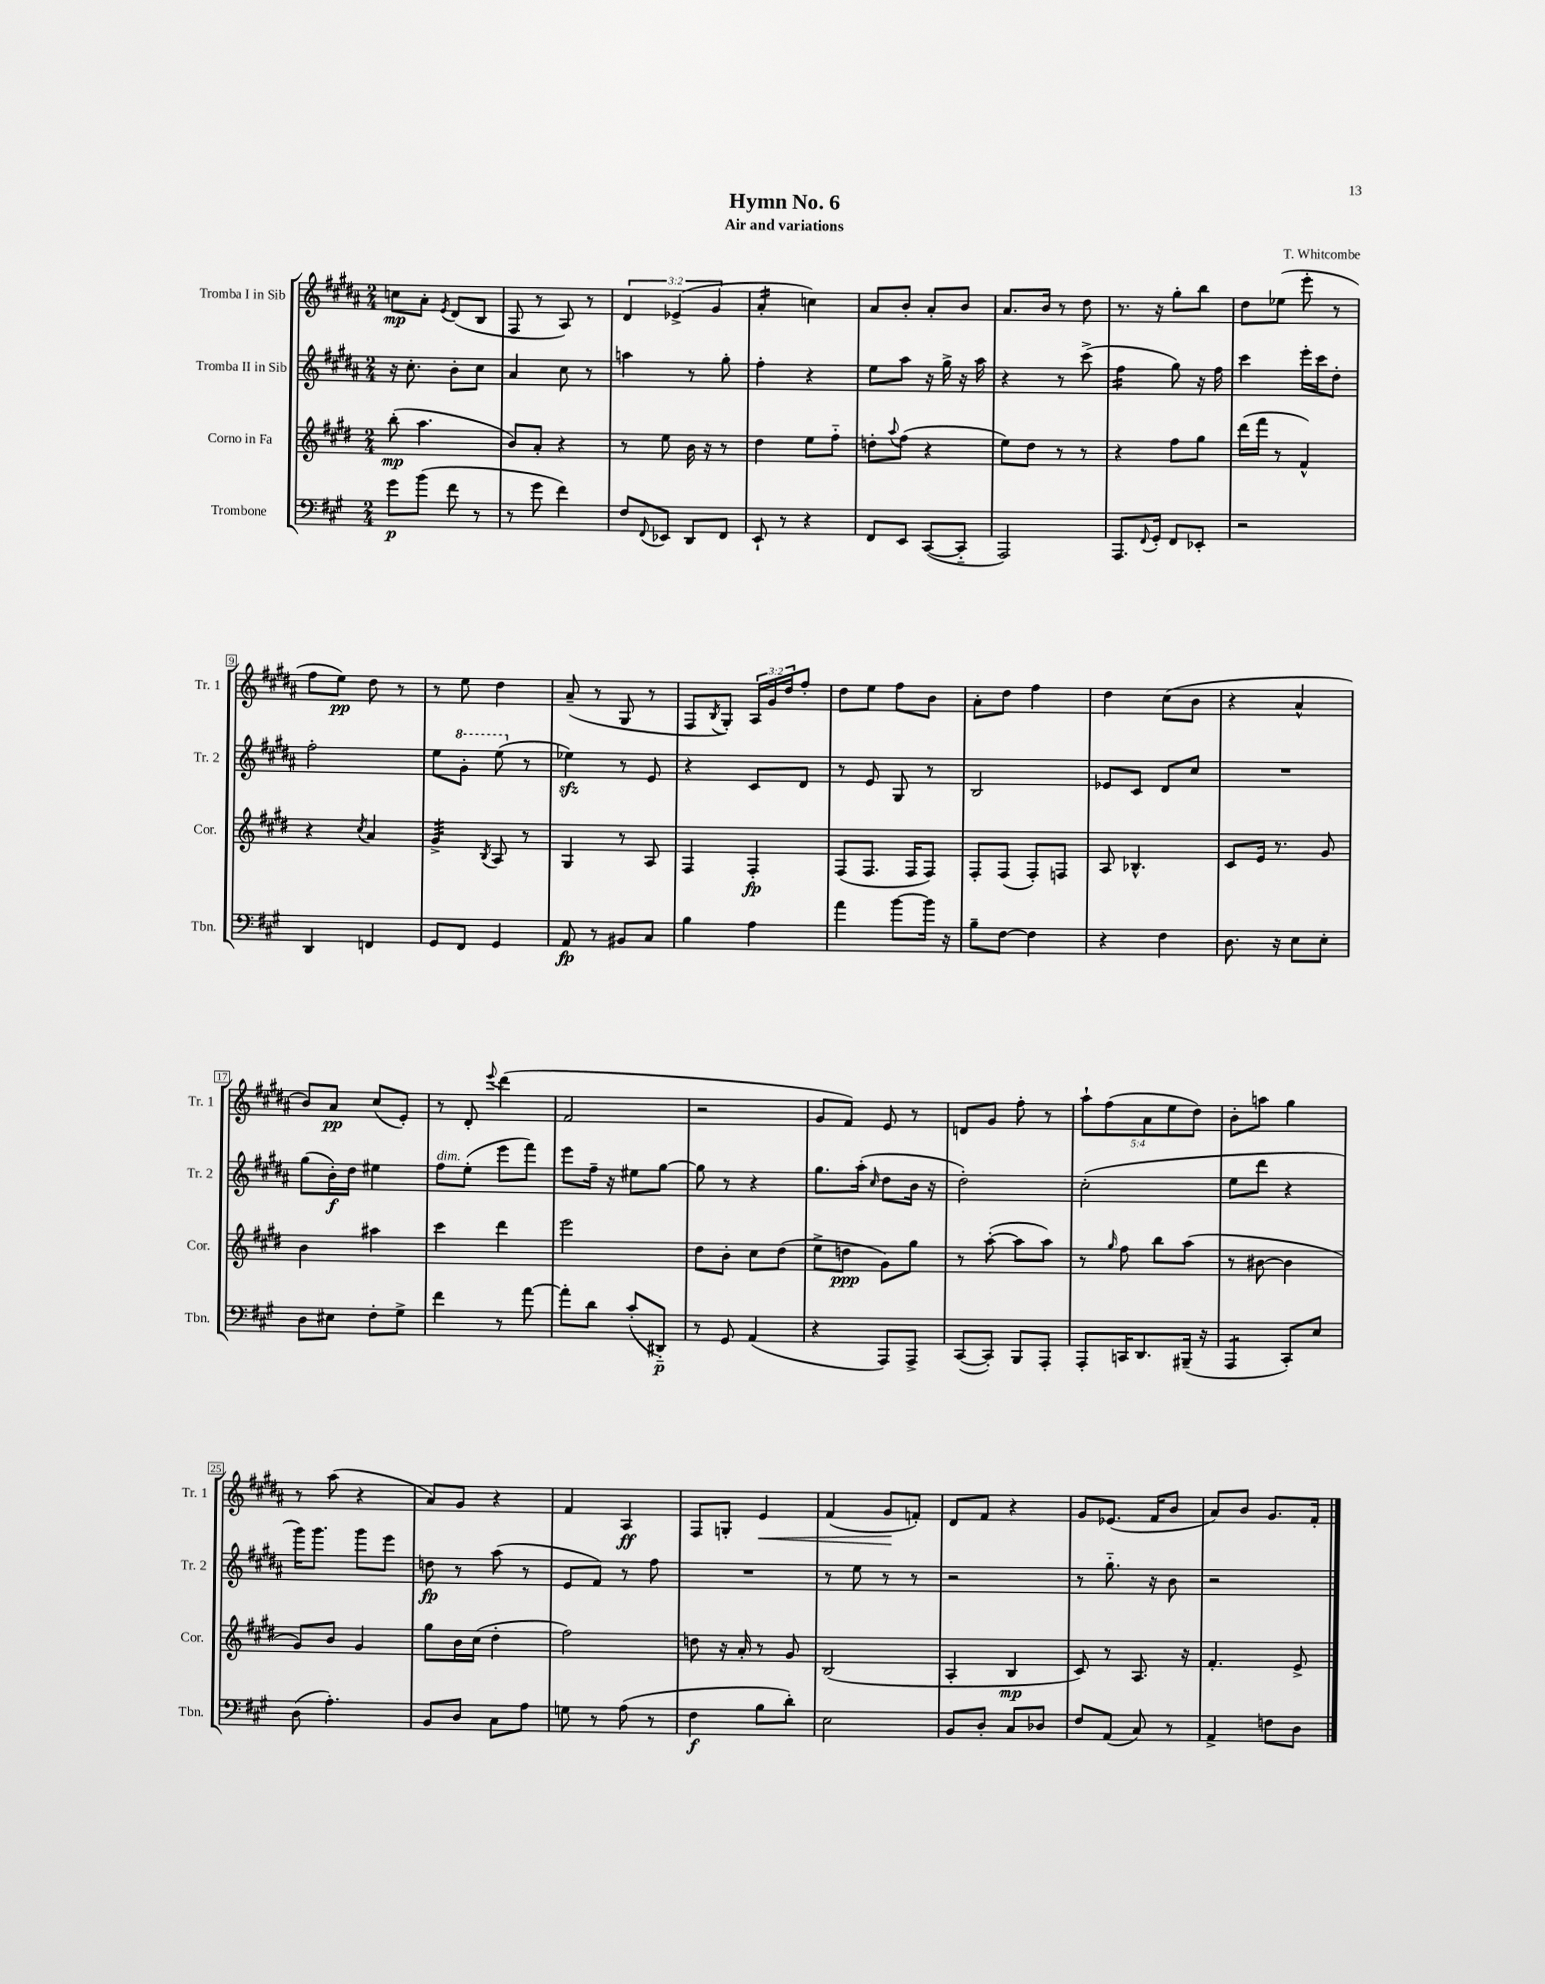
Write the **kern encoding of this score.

**kern	**kern	**kern	**kern
*staff4	*staff3	*staff2	*staff1
*clefF4	*clefG2	*clefG2	*clefG2
*k[f#c#g#]	*k[f#c#g#d#]	*k[f#c#g#d#a#]	*k[f#c#g#d#a#]
*M2/4	*M2/4	*M2/4	*M2/4
8g#\L	(8bb'\	16r	8cc\L
.	.	8.cc#'\	.
(8b\J	4.aa\	.	8a#'\J
.	.	.	8qe/
8f#\	.	8b'\L	(8d#/L
8r	.	8cc#\J	8B/J
=	=	=	=
8r	8b/L)	4a#/	8F#/
8g#\	8a'/J	.	8r
4f#\)	4r	8cc#\	8A#/)
.	.	8r	8r
=	=	=	=
8F#/L	8r	4aa\	6d#/
8qqFF#/	.	.	.
8EE-/J	8ee\	.	.
.	.	.	(6e-^/
8DD/L	16b\	8r	.
.	16r	.	.
.	.	.	6g#/
8FF#/J	8r	8gg#'\	.
=	=	=	=
8EE`/	4dd#\	4ff#'\	4a#'/
8r	.	.	.
4r	8ee\L	4r	4cc\)
.	8ff#'~\J	.	.
=	=	=	=
8FF#/L	8dd'\L	8ee\L	8a#/L
.	8qqaa/	.	.
8EE/J	(8ff#\J	8aa#\J	8b'/J
([8CC#/L	4r	16r	8a#'/L
.	.	16gg#^\	.
8CC#'~/]J	.	16r	8b/J
.	.	16aa#\	.
=	=	=	=
2AAA/)	8ee\L)	4r	8.a#/L
.	8dd#\J	.	.
.	.	.	16b/Jk
.	8r	8r	8r
.	8r	(8ccc#^\	8dd#\
=	=	=	=
8.AAA/L	4r	4ff#\	8.r
8qqFF#/	.	.	.
16GG#'/Jk	.	.	16r
8FF#/L	8ff#\L	8gg#\)	8gg#'\L
8EE-'/J	8gg#\J	16r	8bb\J
.	.	16ff#\	.
=	=	=	=
2r	(16ddd#\LL	4ccc#\	8dd#\L
.	16fff#\JJ	.	.
.	8r	.	(8ee-\J
.	4f#^^/)	16eee'\LL	8eee'\
.	.	16ccc#\J	.
.	.	8dd#'\J	8r
=	=	=	=
4DD/	4r	2ff#'\	8ff#\L
.	.	.	8ee\J)
.	8qcc#/	.	.
4FF/	4a/	.	8dd#\
.	.	.	8r
=	=	=	=
8GG#/L	4g#^/	8ee\L	8r
8FF#/J	.	8gg#'\J	8ee\
.	8qB/	.	.
4GG#/	8A/	(8eee\	4dd#\
.	8r	8r	.
=	=	=	=
8AA/	4G#/	4ee-\)	(8a#~/
8r	.	.	8r
8BB#/L	8r	8r	8G#/
8C#/J	8A/	8e/	8r
=	=	=	=
4B\	4F#/	4r	8F#/L
.	.	.	8qB/
.	.	.	8G#'/J)
4A\	4F#'/	8c#/L	24A#/LL
.	.	.	24g#/
.	.	.	24dd#/J
.	.	8d#/J	8ff#'/J
=	=	=	=
4a\	(8F#/L	8r	8dd#\L
.	8.F#/J	8e/	8ee\J
[8b\L	.	8G#/	8ff#\L
.	16F#/LK	.	.
16b\]Jk	8F#/J)	8r	8b\J
16r	.	.	.
=	=	=	=
8B~\L	8F#'/L	2B/	8a#'\L
[8F#\J	(8F#/J	.	8dd#\J
4F#\]	8F#'/L)	.	4ff#\
.	8F/J	.	.
=	=	=	=
4r	8A/	8e-/L	4dd#\
.	4.B-^^/	8c#/J	.
4F#\	.	8d#/L	(8cc#\L
.	.	8cc#/J	8b\J
=	=	=	=
8.D\	8c#/L	2r	4r
.	16e/Jk	.	.
16r	8.r	.	.
8E\L	.	.	4a#^^/
8E'\J	8g#/	.	.
=	=	=	=
8D\L	4b\	(8gg#\L	8b/L)
8E#\J	.	16b'\L)	8a#/J
.	.	16dd#\JJ	.
8F#'\L	4aa#\	4ee#\	(8cc#/L
8G#^\J	.	.	8e'/J)
=	=	=	=
4f#\	4ccc#\	8ff#\L	8r
.	.	(8ee'\J	8d#'/
.	.	.	8qqeee/
8r	4ddd#\	8eee\L	(4ddd#\
[8a\	.	8fff#\J)	.
=	=	=	=
8a'\]L	2eee\	8eee\L	2f#/
8d\J	.	16ff#~\Jk	.
.	.	16r	.
(8c#'/L	.	8ee#\L	.
8DD#'~/J)	.	[8gg#\J	.
=	=	=	=
8r	8dd#\L	8gg#\]	2r
8GG#/	8b'\J	8r	.
(4AA/	8cc#\L	4r	.
.	(8dd#\J	.	.
=	=	=	=
4r	8ee^\L	8.gg#\L	8g#/L
.	8dd\J	.	8f#/J)
.	.	(16aa#'\Jk	.
.	.	16qqcc#/	.
8AAA/L)	8g#\L)	8dd#\L	8e/
8AAA^/J	8gg#\J	16b\Jk	8r
.	.	16r	.
=	=	=	=
([8CC#/L	8r	2dd#'\)	8d/L
8CC#'/]J)	([8aa'\	.	8g#/J
8BBB/L	8aa\]L	.	8ff#'\
8AAA'/J	8aa\J)	.	8r
=	=	=	=
8AAA'/L	8r	(2cc#'\	10aa#`\L
.	.	.	(10ff#\
.	16qqgg#/	.	.
16CC/K	8ff#\	.	.
8.DD/	.	.	.
.	.	.	10a#\
.	8bb\L	.	.
.	.	.	10ee\
(16BBB#~/Jk	(8aa\J	.	.
.	.	.	10dd#\J)
16r	.	.	.
=	=	=	=
4AAA/	8r	8ee\L	8b'\L
.	[8b#\	8ddd#\J	8aa\J
8CC#'/L)	4b#\]	4r	4gg#\
8E/J	.	.	.
=	=	=	=
(8D\	8g#/L)	16ggg#\LK)	8r
.	.	8.ggg#\J	.
4.A'\)	8b/J	.	(8aa#\
.	4g#/	8ggg#\L	4r
.	.	8eee\J	.
=	=	=	=
8BB/L	8gg#\L	8dd\	8a#/L)
8D/J	16b\L	8r	8g#/J
.	(16cc#\JJ	.	.
8C#\L	4dd#'\	(8aa#\	4r
8A\J	.	8r	.
=	=	=	=
8G\	2ff#\)	8e/L	4f#/
8r	.	8f#/J)	.
(8A\	.	8r	4A#/
8r	.	8ff#\	.
=	=	=	=
4F#\	8dd\	2r	8F#/L
.	16r	.	8G'/J
.	16a'/	.	.
8B\L	8r	.	4e/
8d'\J)	8g#/	.	.
=	=	=	=
2E\	(2B/	8r	(4f#/
.	.	8ee\	.
.	.	8r	8g#/L
.	.	8r	8f'/J)
=	=	=	=
8BB/L	4A'/	2r	8d#/L
8D'/J	.	.	8f#/J
8C#/L	4B/	.	4r
8D-/J	.	.	.
=	=	=	=
8F#/L	8c#/)	8r	8g#/L
(8AA/J	8r	8.gg#'~\	(8.e-/J
8C#/)	8.A/	.	.
.	.	16r	16f#/LK
8r	.	8b\	8b/J
.	16r	.	.
=	=	=	=
4AA^/	4.f#'/	2r	8a#/L)
.	.	.	8b/J
8F\L	.	.	8.g#/L
8D\J	8e^/	.	.
.	.	.	16f#'/Jk
==	==	==	==
*-	*-	*-	*-
